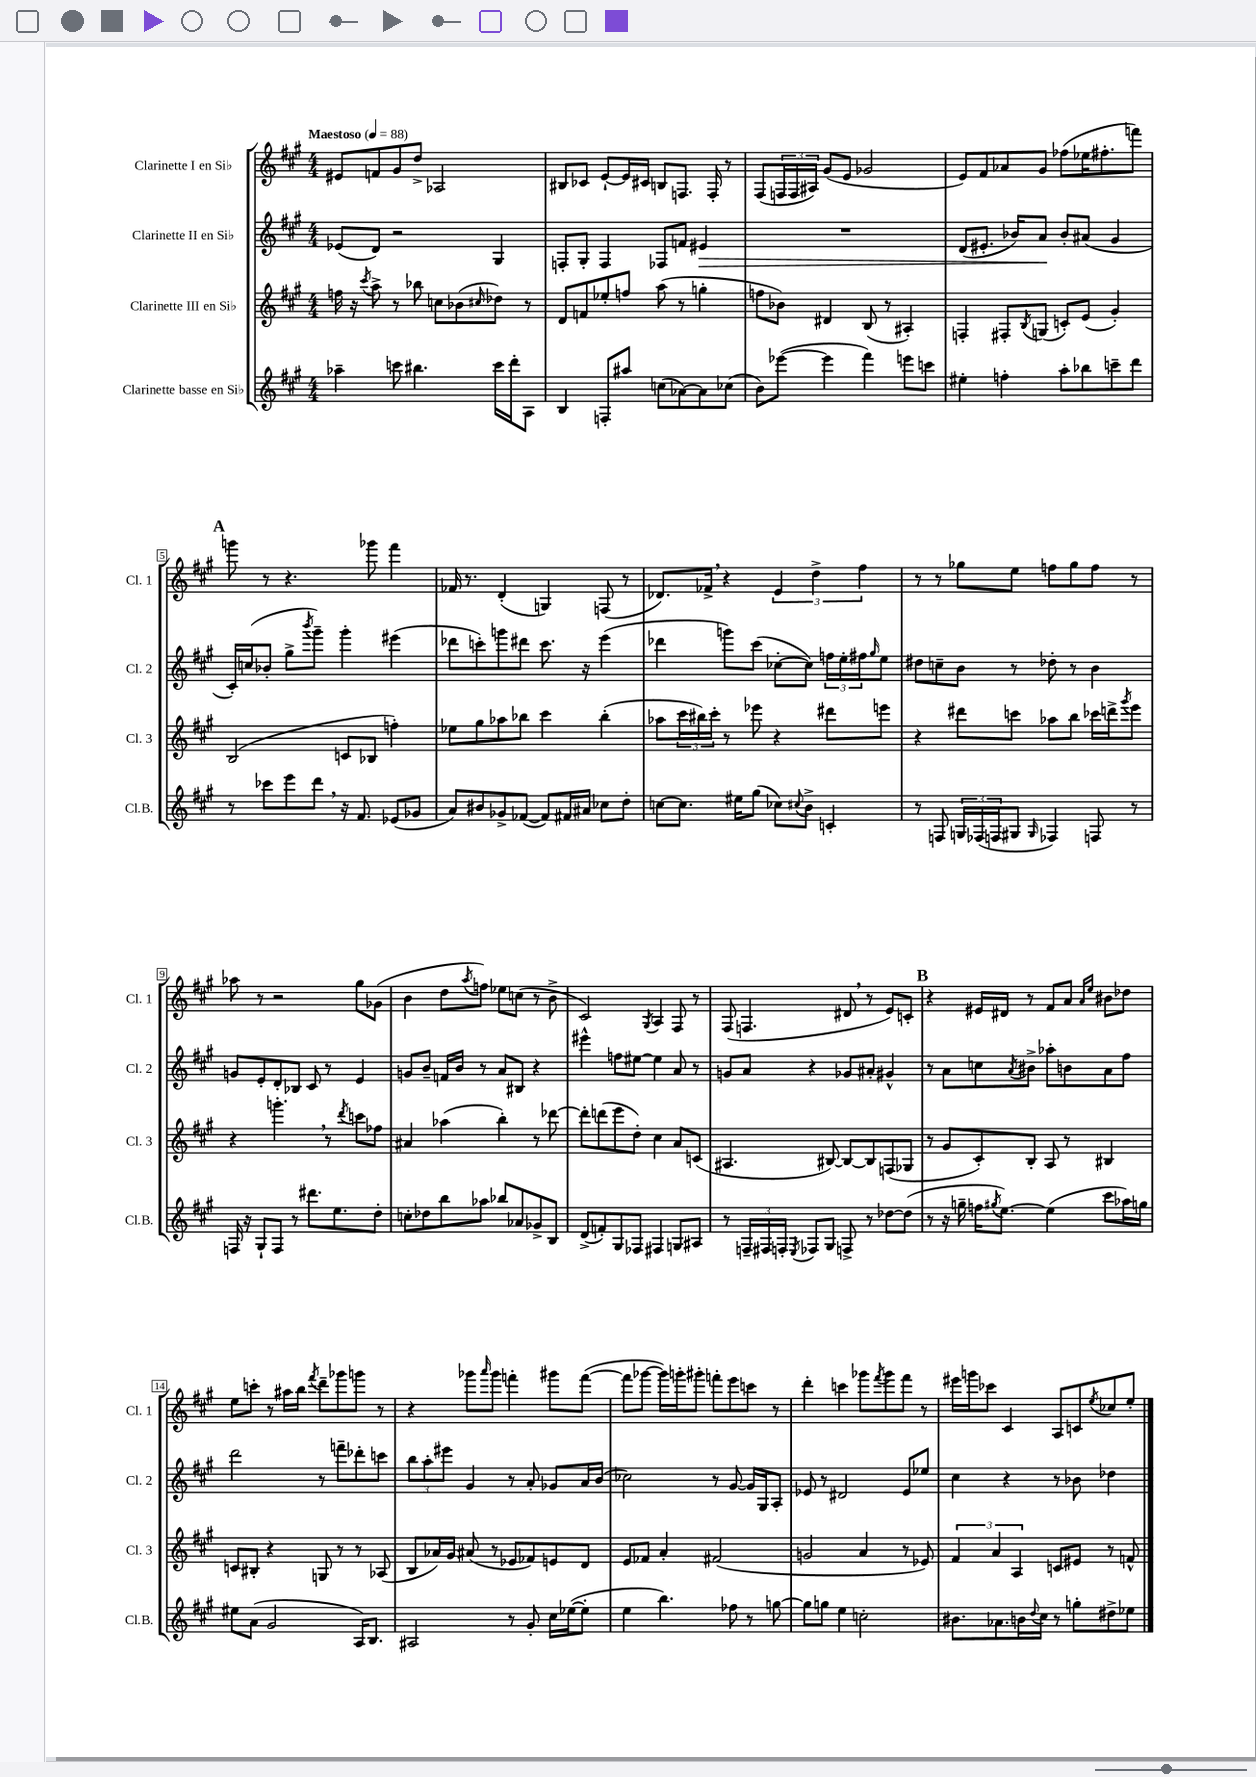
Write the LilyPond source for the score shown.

<<
\new StaffGroup <<
\new Staff = "s0" \with { instrumentName = "Clarinette I en Sib" shortInstrumentName = "Cl. 1" } {
    \clef treble \key a \major \numericTimeSignature \time 4/4 \tempo "Maestoso" 4 = 88
    eis'8 f'8 gis'8 d''8-> aes2 |
    bis8 ces'8 e'8~-! e'16 cis'16 b8 f8. f16-. r8 |
    fis8( \tuplet 3/2 { f16 f16 ais16) } gis'8( e'8 ges'2 |
    e'8) fis'8 aes'8 gis'8 fes''8( ees''16 fis''8.-. f'''8) |
    \mark \markup { \bold "A" } g'''8 r8 r4. ges'''8 fis'''4 |
    fes'16 r8. d'4-.( g4) f8( r8 |
    des'8.) fes'16-> \breathe r4 \tuplet 3/2 { e'4 d''4-> fis''4 } |
    r8 r8 ges''8 e''8 f''8 ges''8 f''8 r8 |
    aes''8 r8 r2 gis''8 ges'8( |
    b'4 d''8 \acciaccatura { a''8 } f''8) ees''8 c''8( r8 b'8-> |
    cis'2) \acciaccatura { gis8 } a4 fis8 r8 |
    fis8( f4. dis'8 \breathe r8 e'8) c'8-. |
    \mark \markup { \bold "B" } r4 eis'16 dis'16 r8 fis'8 a'8 \grace { a'16 e''16 } bis'8 des''8 |
    e''8 c'''8-. r8 ais''16 b''16 \acciaccatura { fis'''8 } d'''8-- ges'''8 g'''8 r8 |
    r4 ges'''8 \grace { a'''16 } ges'''8 f'''4-. gis'''8 f'''8~( |
    f'''8 ges'''8~ ges'''16) g'''16-. gis'''8-. f'''8-. e'''8 c'''8 r8 |
    d'''4-. c'''4 ges'''8 \acciaccatura { fis'''8 } ges'''8 fis'''8 r8 |
    eis'''16 g'''16 ces'''8 cis'4 a8 c'8 \acciaccatura { e''8 } ces''8 e''8-. \bar "|." |
}
\new Staff = "s1" \with { instrumentName = "Clarinette II en Sib" shortInstrumentName = "Cl. 2" } {
    \clef treble \key a \major \numericTimeSignature \time 4/4
    ees'8( d'8) r2 gis4 |
    f8-. gis8-. f4 fes8 f'8 eis'4\> |
    R1 |
    d'8( eis'8.-. bes'16) a'8\! bes'8-. ais'8( gis'4 |
    \mark \markup { \bold "A" } cis'16-.) c''16( bes'8-. gis''8-> \acciaccatura { b'''8 } gis'''8--) gis'''4-. eis'''4( |
    des'''8 c'''8-.) g'''8 dis'''8 c'''8. r16 e'''4( |
    des'''4 g'''8) cis'''8( ces''8~-. ces''8) \tuplet 3/2 { f''16 e''16-. fis''16 } \grace { gis''16 } e''8 |
    dis''8 c''8-- b'8 r8 des''8-. r8 b'4 |
    g'8 e'8-. d'8-. bes8 cis'8 r8 e'4 |
    g'8 b'8-- f'16 b'16 r8 a'8 bis8 r4 |
    eis'''4-^ f''8 eis''8~ eis''4 a'8 r8 |
    g'8 a'8 r4 ges'8 ais'8-. gis'4-^ |
    \mark \markup { \bold "B" } r8 a'8 c''8 \acciaccatura { a'8 } bis'8-> aes''8-. b'8 a'8 fis''8 |
    d'''2 r8 f'''8-- des'''8-. c'''8 |
    \tuplet 3/2 { b''8 a''8-. eis'''8 } gis'4 r8 a'8-. ges'8 a'16 b'16( |
    ces''2) r8 gis'8~ gis'16 gis16 a8-. |
    ees'8 r8 dis'2 ees'8 ees''8 |
    cis''4 r4 r8 bes'8 des''4 \bar "|." |
}
\new Staff = "s2" \with { instrumentName = "Clarinette III en Sib" shortInstrumentName = "Cl. 3" } {
    \clef treble \key a \major \numericTimeSignature \time 4/4
    f''16 r16 \acciaccatura { cis'''8 } a''8-> r8 bes''8 c''8 bes'8( \grace { cis''16 } des''8) r8 |
    d'8 f'8 ees''8-. f''8 a''8( r8 g''4-. |
    f''8 bes'8) dis'4 b8( r8 ais4-.) |
    f4-. fis8-. \acciaccatura { b8 } g8( c'8-.) e'8( gis'4-.) |
    \mark \markup { \bold "A" } b2( c'8 bes8 f''4-.) |
    ees''8 gis''8 aes''8 bes''8 cis'''4 bes''4-.( |
    aes''8 \tuplet 3/2 { cis'''16 bis''16) cis'''16-. } r8 ees'''8 r4 dis'''8 e'''8 |
    r4 dis'''8 c'''8 aes''8 b''8 ces'''16 d'''16-> \acciaccatura { gis'''8 } e'''8 |
    r4 g'''4.-. \breathe r8 \acciaccatura { d'''8 } c'''8 fes''8 |
    ais'4 aes''4( b''4-.) r8 des'''8~ |
    des'''8-. d'''8( e'''8 d''8-.) cis''4 a'8 c'8( |
    ais4. bis8~) bis8~ bis8 f8( ges8 |
    \mark \markup { \bold "B" } r8 gis'8 cis'8-.) b8-. a8 r8 bis4 |
    c'8 bis8-. r4 g8 r8 r8 aes8( |
    b8 aes'16) gis'16 ais'8( r8 ees'8 fes'8) e'8 d'8 |
    e'8 fes'8 a'4-. fis'2( |
    g'2 a'4 r8 ees'8) |
    \tuplet 3/2 { fis'4 a'4 a4 } c'8 eis'8 r8 f'8-^ \bar "|." |
}
\new Staff = "s3" \with { instrumentName = "Clarinette basse en Sib" shortInstrumentName = "Cl.B." } {
    \clef treble \key a \major \numericTimeSignature \time 4/4
    aes''4-- c'''8 bis''4. c'''16 d'''16-. a8 |
    b4 f8-. ais''8 c''8( aes'8~) aes'8 ces''8( |
    b'8) ees'''8~( ees'''4 fis'''4) e'''8 c'''8 |
    eis''4-. f''4-. a''8-. bes''8 c'''8-- d'''8 |
    \mark \markup { \bold "A" } r8 ces'''8 e'''8 d'''8 \breathe r16 fis'8. ees'8( ges'8 |
    a'8) bis'8 ges'8-> fes'8~( fes'8) fis'16 ais'16 ces''8 d''8-. |
    c''8~ c''8. eis''16 gis''8( ces''8) \appoggiatura { cis''8 } b'8-> c'4-. |
    r8 f8 \tuplet 3/2 { g16 fes16( f16 } gis8 \grace { gis16 } fes4) f8 r8 |
    f16 r16 gis8-! f8 r8 dis'''8. e''8. d''8-. |
    c''8-. des''8 b''8 aes''8 bes''8 aes'8 ges'8-> b8 |
    d'8->( f'8-.) gis8 fes8 fis4 g8 ais8 |
    r8 \tuplet 3/2 { f16-- fis16 f16-. } \acciaccatura { e8 } fes8 gis8 f8-> r8 des''8~ des''8( |
    \mark \markup { \bold "B" } r8 r16 g''16-- f''16 \acciaccatura { gis''8 } e''8.~) e''4( cis'''8 aes''16) g''16 |
    eis''8 a'8( gis'2 a16) b8. |
    ais2 r8 gis'8-. cis''16 ees''16~( ees''8-. |
    e''4 b''4.) fes''8 r8 g''8~ |
    g''8 g''8 e''4 c''2-. |
    bis'8. aes'8. b'16 \appoggiatura { d''8 } cis''16 r8 g''8-. dis''8-> ees''8 \bar "|." |
}
>>
>>
\layout { \context { \Score \override BarNumber.stencil = #(make-stencil-boxer 0.1 0.3 ly:text-interface::print) } }
